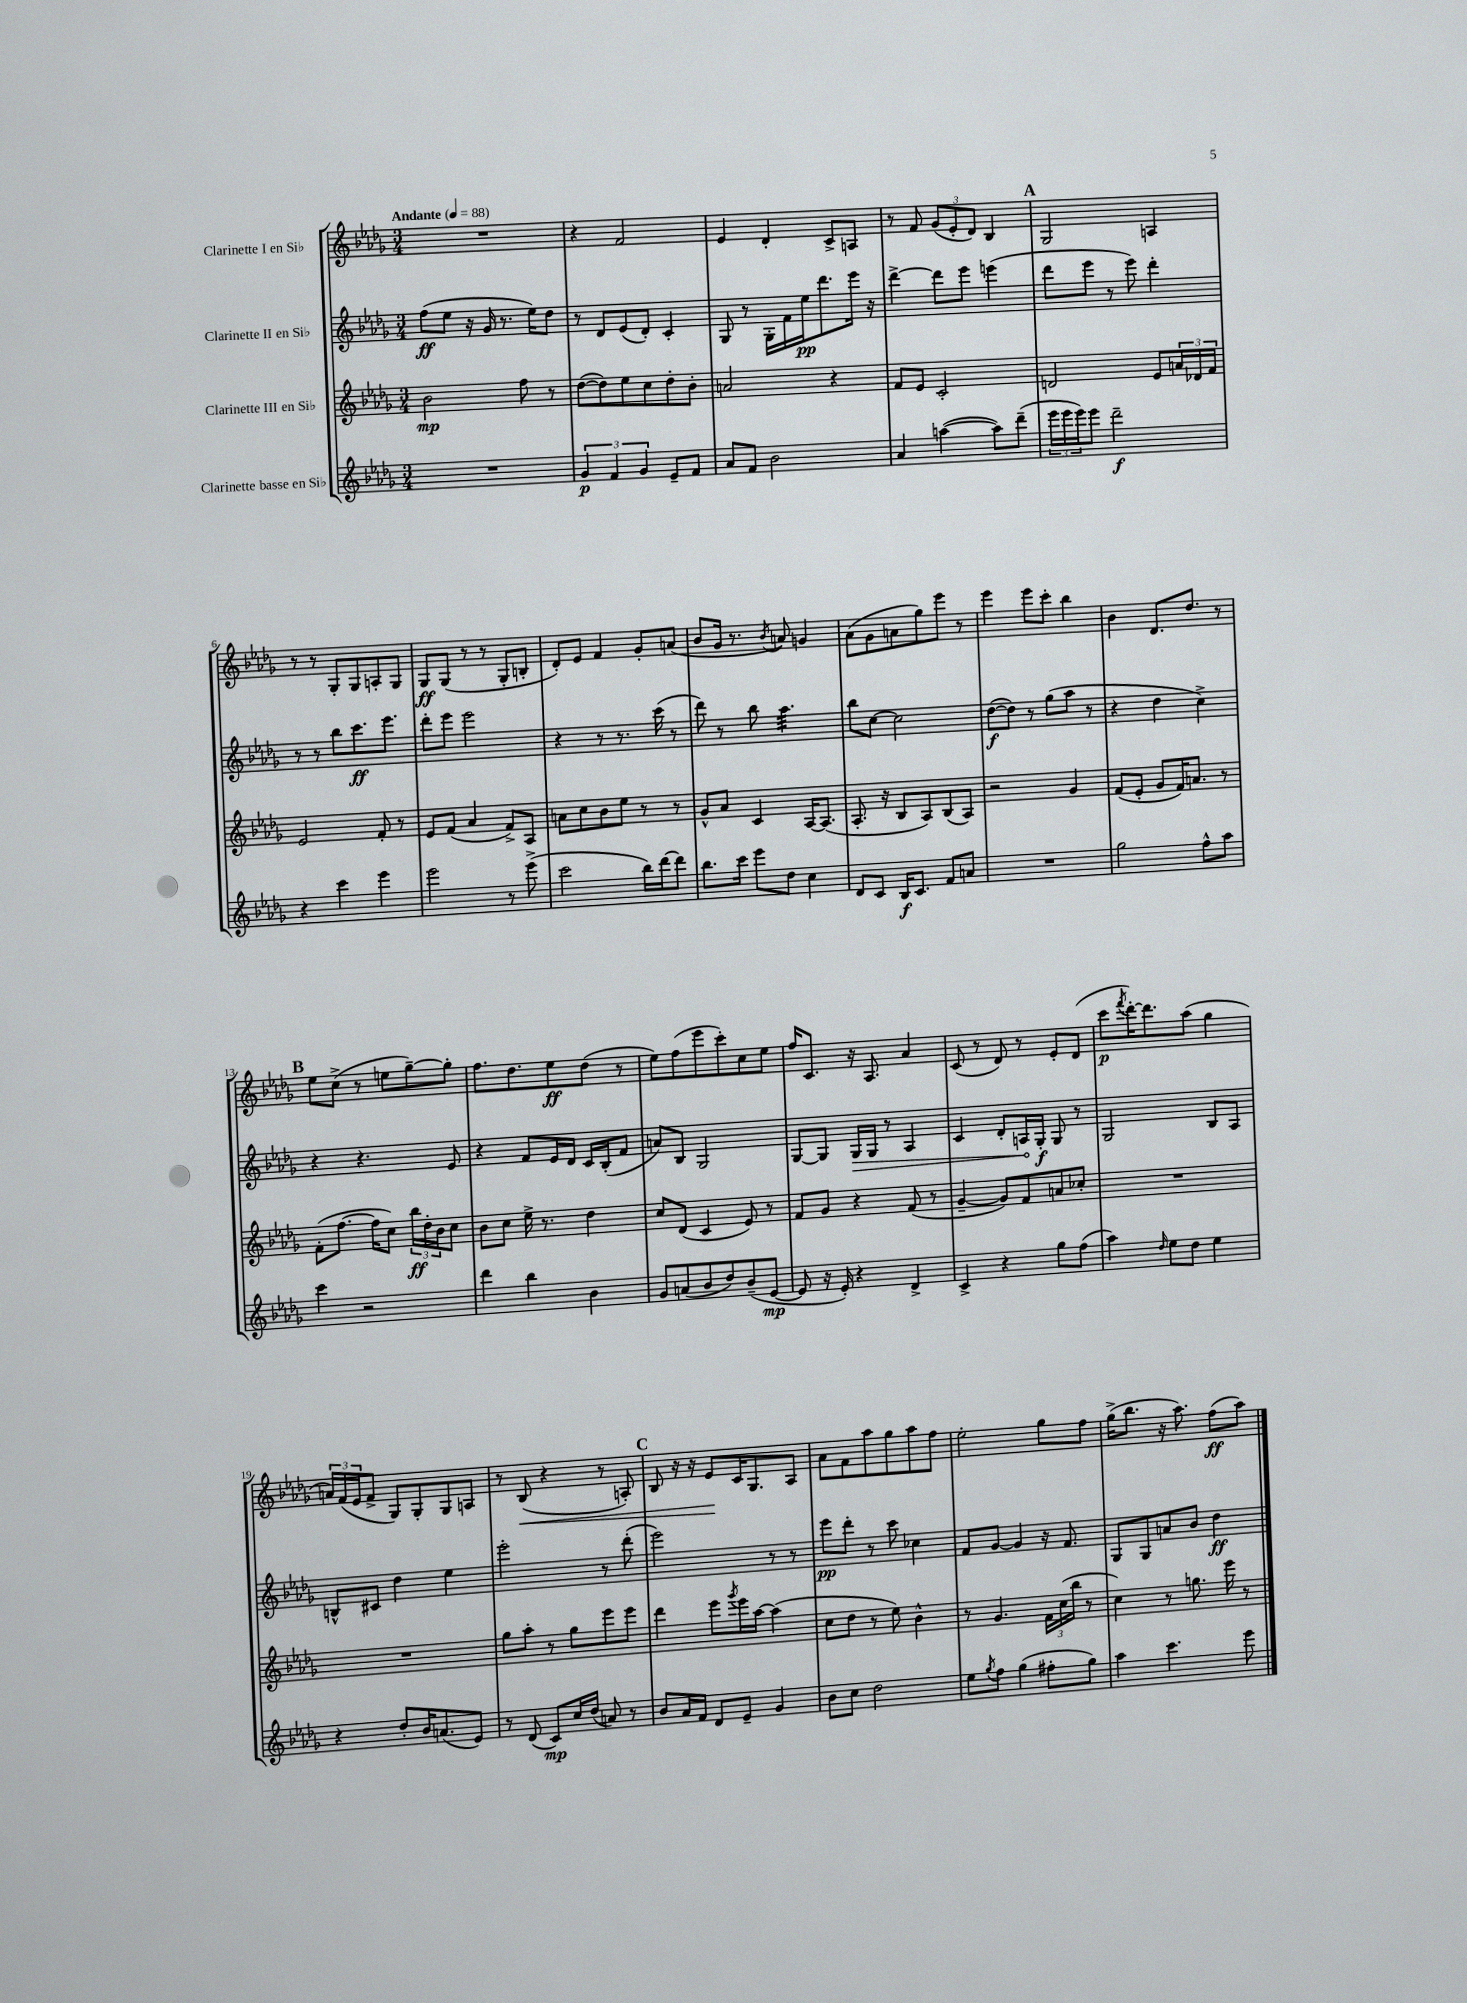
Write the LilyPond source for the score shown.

<<
\new StaffGroup <<
\new Staff = "s0" \with { instrumentName = "Clarinette I en Sib" } {
    \clef treble \key des \major \numericTimeSignature \time 3/4 \tempo "Andante" 4 = 88
    R2. |
    r4 f'2 |
    ees'4 des'4-. c'8-> a8 |
    r8 f'8 \tuplet 3/2 { ges'8( ees'8-. des'8) } bes4 |
    \mark \markup { \bold "A" } ges2 a4 |
    r8 r8 ges8-. ges8 a8-. ges8 |
    ges8\ff ges8( r8 r8 ges8-. b8-. |
    des'8-.) ees'8 f'4 ges'8-. a'8( |
    bes'8 ges'16 r8. \acciaccatura { bes'8 } a'8) g'4 |
    aes'8( ges'8 a'8 ges''8) ees'''8 r8 |
    ees'''4 ees'''8 c'''8-. bes''4 |
    bes'4 des'8. des''8. r8 |
    \mark \markup { \bold "B" } ees''8 c''8->( r8 e''8 ges''8~--) ges''8-. |
    f''8. des''8. ees''8\ff des''8( r8 |
    ees''8) f''8( ees'''8 c'''8-.) c''8 ees''8 |
    f''16 c'8. r16 aes8. aes'4 |
    c'8( r8 des'8) r8 ees'8-. des'8( |
    c'''8\p \acciaccatura { f'''8 } des'''16~-.) des'''8. aes''8( ges''4 |
    \tuplet 3/2 { a'16) f'16( ees'16 } f'8-> ges8) ges8-. ges8 a8 |
    r8 bes8\<( r4 r8 a8-.) |
    \mark \markup { \bold "C" } bes8 r16 r16 ees'8\! c'16 ges8. aes8 |
    aes'8 f'8 aes''8 ges''8 aes''8 f''8 |
    ees''2-. ges''8 f''8 |
    ges''16->( bes''8. r16 aes''8.) f''8\ff( aes''8) \bar "|." |
}
\new Staff = "s1" \with { instrumentName = "Clarinette II en Sib" } {
    \clef treble \key des \major \numericTimeSignature \time 3/4
    f''8\ff( ees''8 r16 ges'16 r8. ees''16) des''8 |
    r8 des'8 ees'8( des'8-.) c'4-. |
    ges8 r8 ges16-. f'16 ees''16\pp des'''8. ees'''16 r16 |
    des'''4~-> des'''8 ees'''8 e'''4( |
    \mark \markup { \bold "A" } des'''8 ees'''8 r8 ees'''8) des'''4-. |
    r8 r8 bes''8 c'''8.\ff ees'''8. |
    des'''8-. ees'''8 ees'''2 |
    r4 r8 r8. c'''16( r8 |
    des'''8) r8 bes''8 aes''4.:32 |
    bes''8 c''8~ c''2 |
    des''8~\f( des''8) r8 ges''8( aes''8 r8 |
    r4 des''4 c''4->) |
    \mark \markup { \bold "B" } r4 r4. ees'8 |
    r4 f'8 ees'16 des'16 c'16 bes16-.( f'8 |
    a'8) bes8 ges2 |
    ges8~ ges8 \once \override Hairpin.circled-tip = ##t ges16\> ges16 r8 aes4 |
    c'4 des'8-. a16\! ges16-.\f ges8 r8 |
    ges2 bes8 aes8 |
    b8-^ cis'8 des''4 ees''4 |
    ees'''2-. r8 des'''8-.( |
    \mark \markup { \bold "C" } ees'''2) r8 r8 |
    ees'''8\pp des'''8-. r8 c'''8 ces''4 |
    f'8 ges'8~ ges'4 r16 f'8. |
    ges8 ges8 a'8 bes'8 des''4\ff \bar "|." |
}
\new Staff = "s2" \with { instrumentName = "Clarinette III en Sib" } {
    \clef treble \key des \major \numericTimeSignature \time 3/4
    bes'2\mp f''8 r8 |
    des''8~( des''8) ees''8 c''8 des''8-. bes'8-. |
    a'2 r4 |
    f'8 ees'8 c'2-. |
    \mark \markup { \bold "A" } d'2 ees'8 \tuplet 3/2 { a'16 des'16 f'16 } |
    ees'2 f'8-. r8 |
    ees'8 f'8( aes'4 f'8->) aes8 |
    a'8 c''8 bes'8 ees''8 r8 r8 |
    ges'8-^ aes'8 c'4 aes16~ aes8.( |
    aes8.-. r16 bes8 aes8) bes8( aes8) |
    r2 ges'4 |
    f'8( ees'8-. ges'8 f'16) a'8. r8 |
    \mark \markup { \bold "B" } f'8-.( f''8.~ f''16 c''8) \tuplet 3/2 { bes''16\ff des''16-. bes'16 } c''8 |
    bes'8 c''8 ees''16-> r8. des''4 |
    c''8 des'8( c'4 ees'8) r8 |
    f'8 ges'8 r4 f'8( r8 |
    ges'4~-- ges'8) f'8 a'8 ces''8-. |
    R2. |
    R2. |
    ges''8 aes''8-. r8 ges''8 ees'''8 ees'''8 |
    \mark \markup { \bold "C" } des'''4 ees'''8 \acciaccatura { ges'''8 } ees'''16 aes''16~ aes''4( |
    c''8 des''8 r8 ees''8) bes'4-^ |
    r8 ges'4. \tuplet 3/2 { f'16 c''16( bes''16 } r8 |
    c''4) r8 g''8. ees'''16 r8 \bar "|." |
}
\new Staff = "s3" \with { instrumentName = "Clarinette basse en Sib" } {
    \clef treble \key des \major \numericTimeSignature \time 3/4
    R2. |
    \tuplet 3/2 { ges'4\p f'4 ges'4 } ees'8-- f'8 |
    aes'8 f'8 bes'2 |
    aes'4 a''4~( a''8) des'''8--( |
    \mark \markup { \bold "A" } \tuplet 3/2 { ees'''16 ees'''16 ees'''16) } ees'''8 des'''2--\f |
    r4 c'''4 ees'''4 |
    ees'''2 r8 ees'''8->( |
    c'''2 bes''16) des'''16~ des'''8 |
    bes''8. c'''16 ees'''8 des''8 c''4 |
    des'8 c'8 bes16\f c'8. f'8 a'8 |
    R2. |
    ges''2 f''8-^ aes''8 |
    \mark \markup { \bold "B" } c'''4 r2 |
    des'''4 bes''4 bes'4 |
    ges'8 a'8( bes'8 des''8) bes'8--( ees'8~\mp |
    ees'8 r16 ees'16-.) r4 des'4-> |
    c'4-> r4 ges''8 f''8( |
    aes''4) \grace { des''16 } ees''8 des''8 ees''4 |
    r4 des''8-. bes'16 a'8.( ees'8) |
    r8 des'8( c'8\mp) c''16 des''16( a'8) r8 |
    \mark \markup { \bold "C" } bes'8 aes'16 f'16 des'8 ees'8-- ges'4 |
    bes'8 c''8 des''2 |
    ees''8 \acciaccatura { ges''8 } f''8 ges''4( fis''8-. ges''8) |
    aes''4 c'''4. ees'''8 \bar "|." |
}
>>
>>
